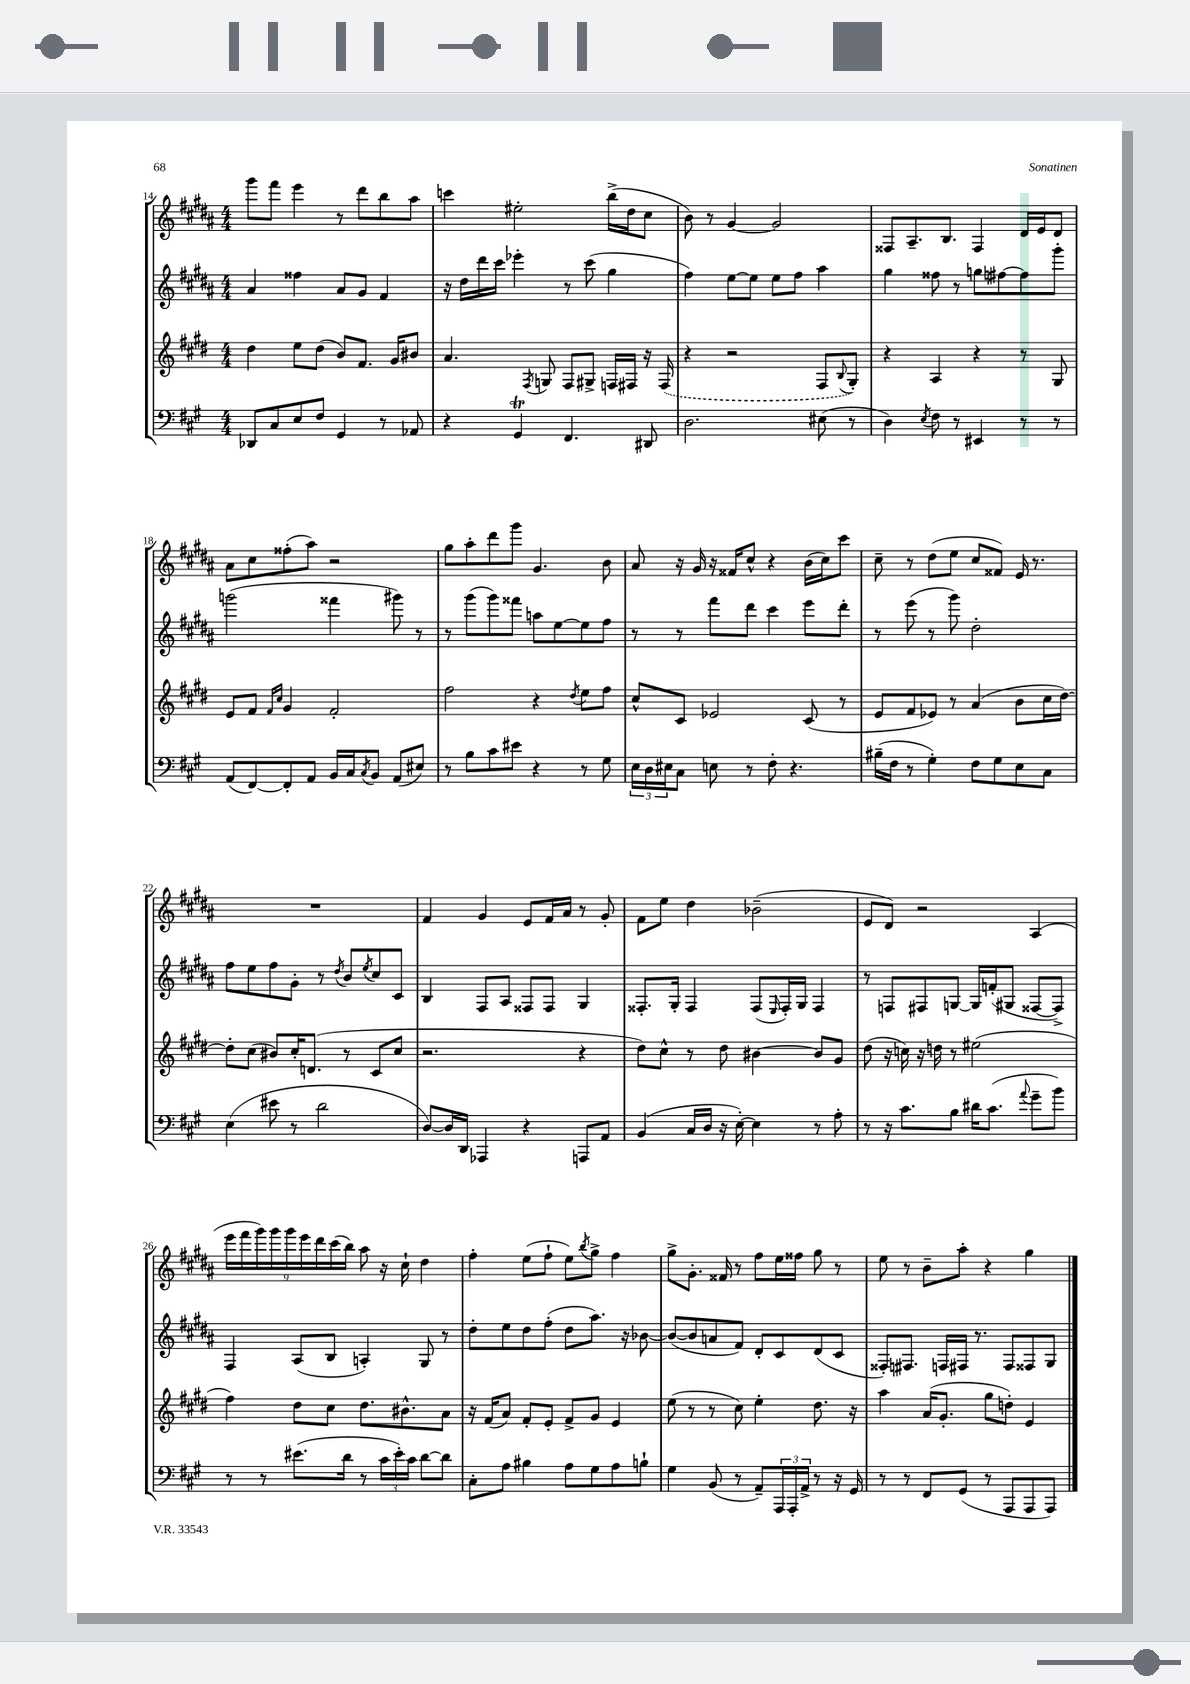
<<
\new StaffGroup <<
\new Staff = "s0" {
    \clef treble \key b \major \numericTimeSignature \time 4/4
    gis'''8 fis'''8 e'''4 r8 dis'''8 b''8 ais''8 |
    c'''4 eis''2-. b''16->( dis''16 cis''8 |
    b'8) r8 gis'4~ gis'2 |
    fisis8 ais8.-- b8. fisis4 dis'16 e'16 dis'8 |
    ais'8 cis''8 fisis''8-.( ais''8) r2 |
    gis''8 ais''8-. dis'''8 gis'''8 gis'4. b'8 |
    ais'8 r16 gis'16 r16 fisis'16 cis''8-^ r4 b'16( cis''16) cis'''8 |
    cis''8-- r8 dis''8( e''8 cis''8 fisis'8) e'16 r8. |
    R1 |
    fis'4 gis'4 e'8 fis'16 ais'16 r8 gis'8-. |
    fis'8 e''8 dis''4 bes'2--( |
    e'8 dis'8) r2 ais4( |
    \tuplet 9/8 { e'''16 fis'''16 gis'''16) gis'''16 gis'''16 e'''16 dis'''16 cis'''16( b''16) } ais''8 r16 cis''16-! dis''4 |
    fis''4-. e''8( fis''8-! e''8) \acciaccatura { b''8 } gis''8-> fis''4 |
    gis''8-> gis'8.-. fisis'16 r8 fis''8 e''16 fisis''16 gis''8 r8 |
    e''8 r8 b'8-- ais''8-. r4 gis''4 \bar "|." |
}
\new Staff = "s1" {
    \clef treble \key b \major \numericTimeSignature \time 4/4
    ais'4 fisis''4 ais'8 gis'8 fis'4 |
    r16 dis''16 dis'''16 cis'''16 ees'''4-. r8 cis'''8( gis''4 |
    fis''4) e''8~ e''8 e''8 fis''8 ais''4 |
    gis''4 fisis''8 r8 g''8 fis''8~ fis''8 gis'''8-. |
    g'''2( fisis'''4 gis'''8) r8 |
    r8 gis'''8( gis'''8) fisis'''8 a''8 e''8~ e''8 fis''8 |
    r8 r8 fis'''8 dis'''8 cis'''4 e'''8 dis'''8-. |
    r8 e'''8( r8 gis'''8) dis''2-. |
    fis''8 e''8 fis''8 gis'8-. r8 \acciaccatura { dis''8 } b'8 \acciaccatura { e''8 } cis''8 cis'8 |
    b4 fis8 ais8 fisis8 fisis8 gis4 |
    fisis8.-. gis16-. fisis4 fisis8( \grace { e16 } fisis16-.) gis16 fisis4 |
    r8 f8 fis8 g8~ g16 f'16-.( gis8 fisis8~ fisis8->) |
    fis4 ais8( b8 a4-.) gis8 r8 |
    dis''8-. e''8 dis''8 fis''8-.( dis''8 ais''8.) r16 bes'8~ |
    bes'8~( bes'8 a'8 fis'8) dis'8-. cis'8 dis'8( cis'8 |
    fisis8-.) fis8. f16 fis16 r8. fis8 fisis8 gis8 \bar "|." |
}
\new Staff = "s2" {
    \clef treble \key e \major \numericTimeSignature \time 4/4
    dis''4 e''8 dis''8( b'8) fis'8. gis'16 bis'8 |
    a'4. \acciaccatura { fis8 } g8 fis8 gis8-> f16 fis16 r16 \once \slurDashed fis16( |
    r4 r2 fis8 \appoggiatura { b8 } gis8-.) |
    r4 a4 r4 r8 gis8 |
    e'8 fis'8 \grace { fis'16 cis''16 } gis'4 fis'2-. |
    fis''2 r4 \acciaccatura { dis''8 } e''8 fis''8 |
    cis''8-^ cis'8 ees'2 cis'8( r8 |
    e'8 fis'8 ees'8) r8 a'4( b'8 cis''16 dis''16~) |
    dis''8-. cis''8( bis'8) cis''16-. d'8.( r8 cis'8 cis''8 |
    r2. r4 |
    dis''8) cis''8-^ r8 dis''8 bis'4~ bis'8 gis'8 |
    dis''8( r16 c''16) r16 d''16 r8 eis''2( |
    fis''4) dis''8 cis''8 dis''8. bis'8.-^ a'8 |
    r16 fis'16( a'8) fis'8-. e'8-. fis'8-> gis'8 e'4 |
    e''8( r8 r8 cis''8) e''4-. dis''8. r16 |
    a''4 a'16( gis'8.-. gis''8 d''8-.) e'4 \bar "|." |
}
\new Staff = "s3" {
    \clef bass \key a \major \numericTimeSignature \time 4/4
    des,8 cis8 e8 fis8 gis,4 r8 aes,8 |
    r4 gis,4\trill fis,4. dis,8 |
    d2. eis8( r8 |
    d4) \acciaccatura { e8 } fis8 r8 eis,4 r8 r8 |
    a,8( fis,8~) fis,8-. a,8 b,16 cis16 \acciaccatura { cis8 } b,8 a,8( eis8) |
    r8 b8 cis'8 eis'8 r4 r8 gis8 |
    \tuplet 3/2 { e16 d16 eis16 } cis8 e8 r8 fis8-. r4. |
    bis16--( fis16 r8 gis4-.) fis8 gis8 e8 cis8 |
    e4( eis'8 r8 d'2 |
    d8~) d16 d,16 aes,,4 r4 a,,8 a,8 |
    b,4( cis16 d16 r16 e16~-.) e4 r8 a8-. |
    r8 r16 cis'8. b8 dis'16 cis'8.( \appoggiatura { a'8 } gis'8-- b'8) |
    r8 r8 eis'8.( d'16 r8 \tuplet 3/2 { cis'16 eis'16-.) cis'16 } d'8~ d'8 |
    cis8-. a8 bis4 a8 gis8 a8 b8-! |
    gis4 b,8( r8 a,8--) \tuplet 3/2 { a,,16 a,,16-. a,16-> } r8 r16 gis,16 |
    r8 r8 fis,8 gis,8( r8 a,,8 a,,8 a,,8) \bar "|." |
}
>>
>>
\layout { \context { \Score currentBarNumber = #14 } }
